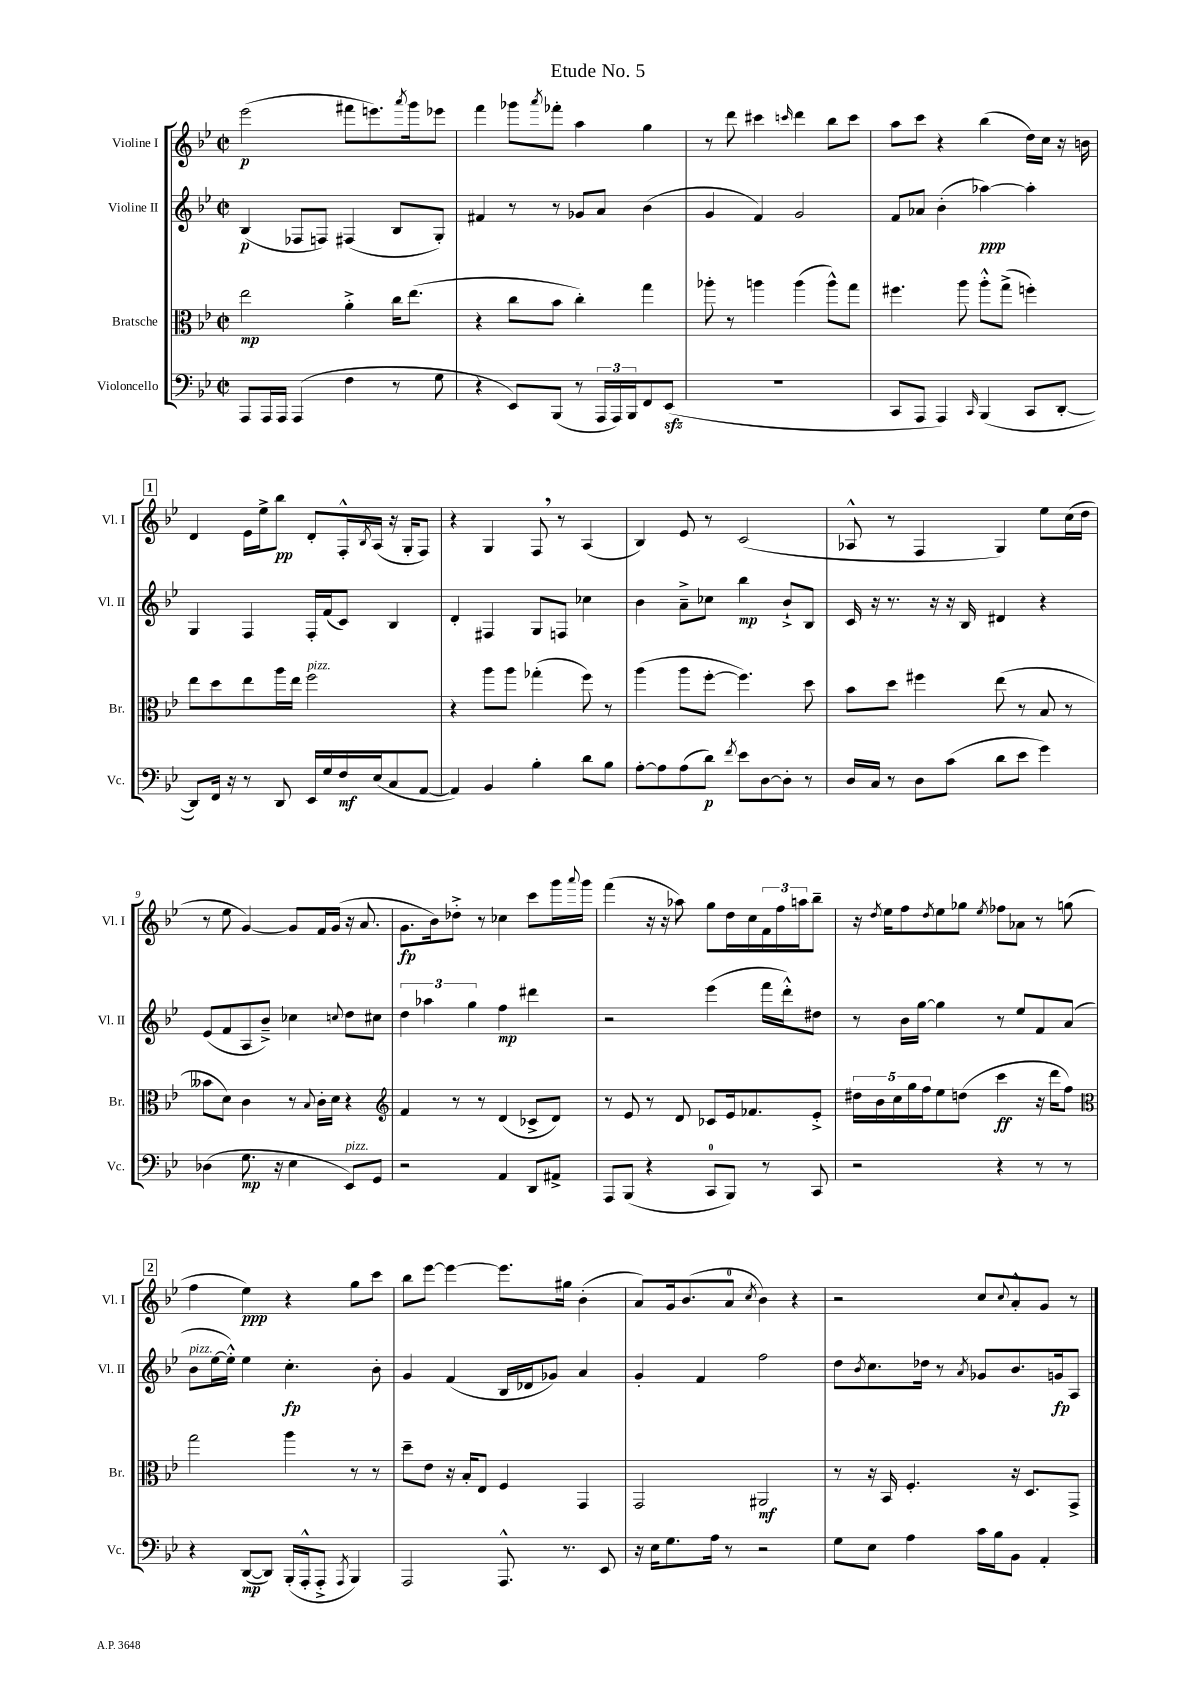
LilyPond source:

\header { title = "Etude No. 5" }
<<
\new StaffGroup <<
\new Staff = "s0" \with { instrumentName = "Violine I" shortInstrumentName = "Vl. I" } {
    \clef treble \key bes \major \defaultTimeSignature \time 2/2
    ees'''2\p( fis'''8 e'''8.) \acciaccatura { a'''8 } g'''16 ees'''8 |
    f'''4 ges'''8 \acciaccatura { a'''8 } fes'''8-. a''4 g''4 |
    r8 d'''8 cis'''4 \grace { c'''16 } d'''4 bes''8 c'''8 |
    a''8 c'''8 r4 bes''4( d''16) c''16 r16 b'16 |
    \mark \markup { \box "1" } d'4 ees'16 ees''16-> bes''8\pp d'8-. f16-.-^ \acciaccatura { bes8 } a16( r16 g16-. f8) |
    r4 g4 f8 \breathe r8 a4( |
    bes4) ees'8 r8 c'2( |
    aes8-^ r8 f4 g4) ees''8 c''16( d''16 |
    r8 ees''8 g'4~) g'8 f'16 g'16( r16 a'8. |
    g'8.\fp bes'16) des''8-.-> r8 ces''4 c'''8 g'''16 \appoggiatura { a'''8 } g'''16 |
    f'''4( r16 r16 aes''8) g''8 d''16 c''16 \tuplet 3/2 { f'16 f''16 a''16 } bes''8-- |
    r16 \acciaccatura { d''8 } ees''16 f''8 \acciaccatura { d''8 } ees''8 ges''8 \acciaccatura { ees''8 } fes''8 aes'8 r8 g''8( |
    \mark \markup { \box "2" } f''4 ees''4\ppp) r4 g''8 c'''8 |
    bes''8 ees'''8~ ees'''4~ ees'''8. gis''16 bes'4-.( |
    a'8) g'16 bes'8.( a'8-0 \acciaccatura { c''8 } bes'4) r4 |
    r2 c''8 \appoggiatura { c''8 } a'8-.-^ g'8 r8 \bar "|." |
}
\new Staff = "s1" \with { instrumentName = "Violine II" shortInstrumentName = "Vl. II" } {
    \clef treble \key bes \major \defaultTimeSignature \time 2/2
    bes4\p( fes8 f8) fis4( bes8 g8-.) |
    fis'4 r8 r8 ges'8 a'8 bes'4( |
    g'4 f'4) g'2 |
    f'8 aes'8 bes'4-.( aes''4~\ppp) aes''4-. |
    \mark \markup { \box "1" } g4 f4 f16-. f'16( c'8) bes4 |
    d'4-. fis4 g8 f8 ces''4 |
    bes'4 a'8---> ces''8 bes''4\mp bes'8-!-> bes8 |
    c'16 r16 r8. r16 r16 bes16 dis'4 r4 |
    ees'8( f'8 a8 bes'8--->) ces''4 \appoggiatura { c''8 } d''8 cis''8 |
    \tuplet 3/2 { d''4 aes''4 g''4 } f''4\mp dis'''4 |
    r2 ees'''4( f'''16 d'''16-.-^) dis''8 |
    r8 bes'16 g''16~ g''4 r8 ees''8 f'8 a'8( |
    \mark \markup { \box "2" } bes'8^\markup { \italic "pizz." } ees''16~ ees''16-.-^) ees''4 c''4.-.\fp bes'8-. |
    g'4 f'4( bes16 des'16 ges'8) a'4 |
    g'4-. f'4 f''2 |
    d''8 \acciaccatura { bes'8 } c''8. des''16 r8 \acciaccatura { a'8 } ges'8 bes'8. g'16\fp a8 \bar "|." |
}
\new Staff = "s2" \with { instrumentName = "Bratsche" shortInstrumentName = "Br." } {
    \clef alto \key bes \major \defaultTimeSignature \time 2/2
    ees''2\mp a'4-.-> c''16 ees''8.( |
    r4 c''8 bes'8 c''4-.) g''4 |
    aes''8-. r8 a''4 a''4( a''8-^) g''8 |
    fis''4. a''8 a''8-.-^ g''8->( f''4-.) |
    \mark \markup { \box "1" } ees''8 d''8 ees''8 a''16 ees''16 f''2^\markup { \italic "pizz." } |
    r4 a''8 a''8 ges''4-.( f''8) r8 |
    a''4( a''8 f''8~-. f''4.) d''8 |
    bes'8 d''8 fis''4 ees''8( r8 bes8 r8 |
    beses'8 d'8) c'4 r8 \appoggiatura { bes8 } c'16-. d'16 r4 |
    \clef treble f'4 r8 r8 d'4( ces'8-> d'8) |
    r8 ees'8 r8 d'8 ces'8 ees'16 fes'8. ees'8-.-> |
    \tuplet 5/4 { dis''16 bes'16 c''16 g''16 f''16 } ees''8 d''8( c'''4\ff r16 d'''16 f''8) |
    \mark \markup { \box "2" } \clef alto g''2 a''4 r8 r8 |
    d''8-- ees'8 r16 bes16-. ees8 f4 g,4 |
    g,2 ais,2\mf |
    r8 r16 bes,16 f4.-. r16 d8. g,8-> \bar "|." |
}
\new Staff = "s3" \with { instrumentName = "Violoncello" shortInstrumentName = "Vc." } {
    \clef bass \key bes \major \defaultTimeSignature \time 2/2
    a,,8 a,,16 a,,16 a,,4( f4 r8 g8 |
    r4 ees,8) bes,,8( r8 \tuplet 3/2 { a,,16 a,,16) bes,,16 } f,8 ees,8\sfz( |
    R1 |
    c,8 a,,8 a,,4) \grace { c,16 } bes,,4( c,8 d,8~-. |
    \mark \markup { \box "1" } d,8) f,16 r16 r8 d,8 ees,16 g16 f16\mf ees16( c8 a,8~ |
    a,4) bes,4 bes4-. d'8 bes8 |
    a8~-. a8 a8( d'8\p) \acciaccatura { f'8 } ees'8 d8~ d8-. r8 |
    d16 c16 r8 d8 c'8( d'8 ees'8 g'4) |
    des4( g8.\mp r16 ees4 ees,8^\markup { \italic "pizz." }) g,8 |
    r2 a,4 d,8 ais,8-> |
    a,,8 bes,,8( r4 c,8-0 bes,,8) r8 c,8 |
    r2 r4 r8 r8 |
    \mark \markup { \box "2" } r4 d,8~\mp( d,8) bes,,16-.( a,,16-.-^ a,,8-.-> \acciaccatura { a,,8 } bes,,4) |
    a,,2 a,,8.-^ r8. ees,8 |
    r16 ees16 g8. a16 r8 r2 |
    g8 ees8 a4 c'16 bes16 bes,8 a,4-. \bar "|." |
}
>>
>>
